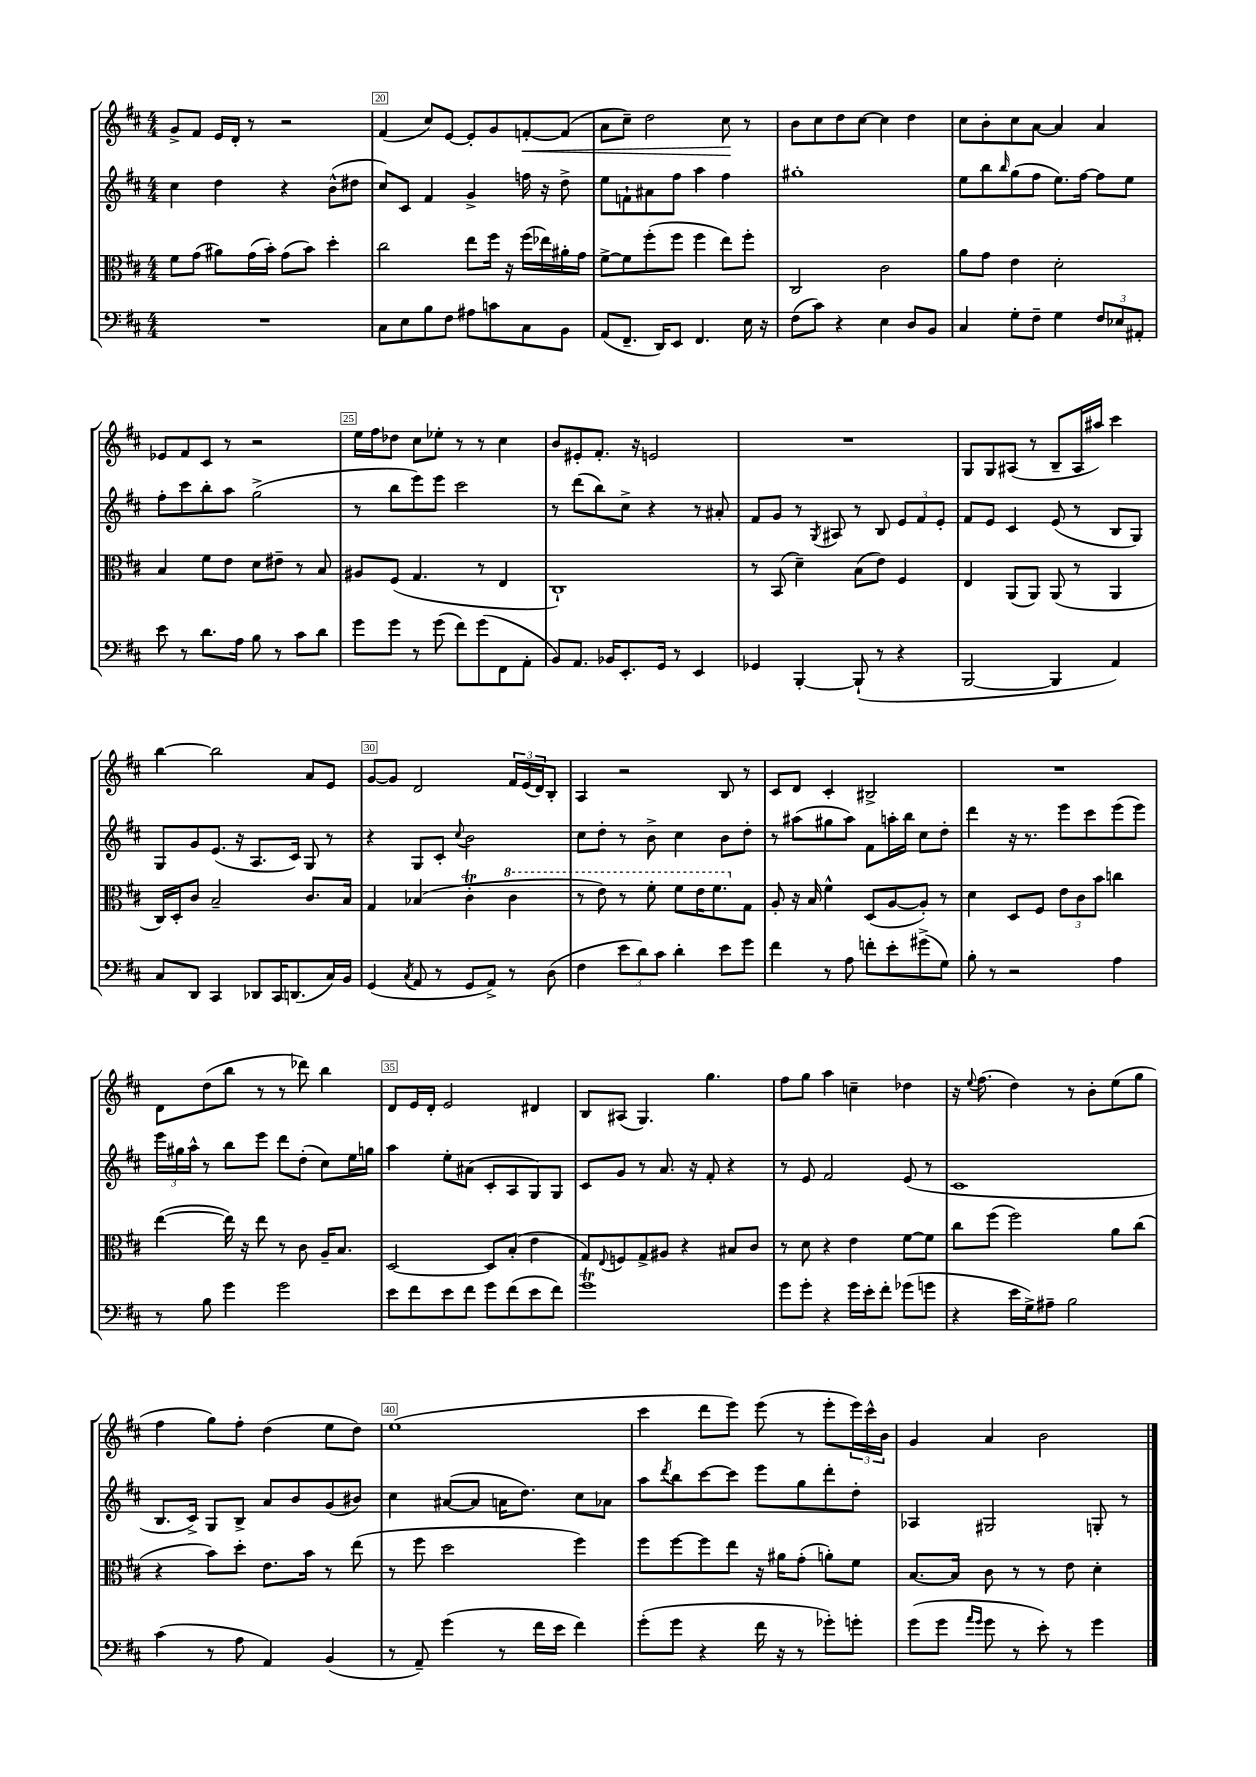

**kern	**kern	**kern	**kern	**dynam
*part4	*part3	*part2	*part1	*part1
*staff4	*staff3	*staff2	*staff1	*staff1
*clefF4	*clefC3	*clefG2	*clefG2	*
*k[f#c#]	*k[f#c#]	*k[f#c#]	*k[f#c#]	*
*M4/4	*M4/4	*M4/4	*M4/4	*
=19	=19	=19	=19	=19
1r	8f#\L	4cc#\	8g^/L	.
.	(8g\J	.	8f#/J	.
.	8a#X\L)	4dd\	16e/LL	.
.	.	.	16d'/JJ	.
.	(16g\L	.	8r	.
.	16b'\JJ)	.	.	.
.	(8g\L	4r	2r	.
.	8b\J)	.	.	.
.	4dd'\	(8b^^\L	.	.
.	.	8dd#X\J	.	.
=20	=20	=20	=20	=20
8C#\L	2cc#\	8cc#/L)	(4f#/	.
8E\	.	8c#/J	.	.
8B\	.	4f#/	8cc#/L)	.
8F#\J	.	.	[8e/J	.
8A#X\L	8ee\L	4g^/	8e'/L]	.
8cn\	16ff#\Jk	.	8g/	.
.	16r	.	.	.
!	!	!	!	!LO:HP:b
8C#\	(16ff#\LL	16ffn\	[8fn'/	<
.	16ee-X\)	16r	.	.
8BB\J	16a#X'\	8dd^\	(8f/J]	.
.	16g\JJ	.	.	.
=21	=21	=21	=21	=21
(8AA/L	[8f#^\L	8ee\L	8a\L	.
8.FF#~/J	8f#\]	8fn`\	8cc#~\J)	.
.	(8ff#'\	8a#X\	2dd\	.
16DD/KL)	.	.	.	.
8EE/J	8ff#\J	8ff#\J	.	.
4.FF#/	4ff#\	4aa\	.	.
.	8ee\L)	4ff#\	8cc#\	.
16E\	8ff#'\J	.	8r	[
16r	.	.	.	.
=22	=22	=22	=22	=22
(8F#\L	2C#/	1gg#X'	8b\L	.
8c#\J)	.	.	8cc#\	.
4r	.	.	8dd\	.
.	.	.	[8cc#\J	.
4E\	2c#\	.	4cc#\]	.
8D/L	.	.	4dd\	.
8BB/J	.	.	.	.
=23	=23	=23	=23	=23
4C#/	8a\L	8ee\L	8cc#\L	.
.	8g\J	8bb\	8b'\	.
.	.	16qqbb/	.	.
8G'\L	4e\	(8gg\	8cc#\	.
8F#~\J	.	8ff#\J	[8a\J	.
4G\	2d'\	8.ee\L)	4a/]	.
.	.	[16ff#\Jk	.	.
12F#/L	.	8ff#\L]	4a/	.
12E-X/	.	.	.	.
.	.	8ee\J	.	.
12AA#X'/J	.	.	.	.
!!LO:LB:g=z
=24	=24	=24	=24	=24
8e\	4B/	8ff#'\L	8e-X/L	.
8r	.	8ccc#\	8f#/	.
8.d\L	8f#\L	8bb'\	8c#/J	.
.	8e\J	8aa\J	8r	.
16A\Jk	.	.	.	.
8B\	8d\L	(2gg^\	2r	.
8r	8e#X~\J	.	.	.
8c#\L	8r	.	.	.
8d\J	8B/	.	.	.
=25	=25	=25	=25	=25
8g\L	8A#X/L	8r	16ee\LL	.
.	.	.	16ff#\J	.
8g\J	(8F#/J	8bb\L	8dd-X\J	.
8r	4.G/	8eee\)	8cc#\L	.
(8g\	.	8eee\J	8ee-X'\J	.
8f#\L)	.	2ccc#\	8r	.
(8g\	8r	.	8r	.
8FF#\	4E/	.	4cc#\	.
8AA'\J	.	.	.	.
=26	=26	=26	=26	=26
8BB/L)	1C#`)	8r	8b/L	.
8.AA/J	.	(8ddd\L	8e#X'/	.
.	.	8bb\)	8.f#'/J	.
16BB-X/KL	.	.	.	.
8.EE'/	.	8cc#^\J	.	.
.	.	.	16r	.
.	.	4r	2en/	.
16GG/Jk	.	.	.	.
8r	.	.	.	.
4EE/	.	8r	.	.
.	.	8a#X'/	.	.
=27	=27	=27	=27	=27
4GG-X/	8r	8f#/L	1r	.
.	(8BB/	8g/J	.	.
[4BBB'/	4d~\)	8r	.	.
.	.	8qG/	.	.
.	.	8A#X/	.	.
(8BBB`/]	(8B\L	8r	.	.
8r	8e\J)	8B/	.	.
4r	4F#/	12e/L	.	.
.	.	12f#/	.	.
.	.	12e'/J	.	.
=28	=28	=28	=28	=28
[2BBB/	4E/	8f#/L	8G/L	.
.	.	8e/J	8G/	.
.	(8AA/L	4c#/	(8A#X/J	.
.	8AA/J)	.	8r	.
4BBB/]	(8AA/	(8e/	8B~/L	.
.	8r	8r	16A#/L	.
.	.	.	16aa#X/JJ)	.
4AA/)	4AA/	8B/L	4ccc#\	.
.	.	8G/J)	.	.
!!LO:LB:g=z
=29	=29	=29	=29	=29
8C#/L	16C#/LL)	8G/L	[4bb\	.
.	16D'/J	.	.	.
8DD/J	8c#/J	8g/	.	.
4CC#/	2B~/	(8.e/J	2bb\]	.
.	.	16r	.	.
8DD-X/L	.	8.A/L	.	.
16CC#/K	.	.	.	.
(8.DDn/	.	16c#/Jk)	.	.
.	8.c#/L	8G/	8a/L	.
16C#/L)	.	8r	8e/J	.
16BB/JJ	16B/Jk	.	.	.
=30	=30	=30	=30	=30
(4GG/	4G/	4r	[8g/L	.
.	.	.	8g/J]	.
8qC#/	.	.	.	.
8AA/	(4B-X/	8G/L	2d/	.
8r	.	8c#'/J	.	.
.	.	8qqcc#/	.	.
8GG/L	4c#t'\	2b\	.	.
8AA^/J)	.	.	.	.
*	*8va	*	*	*
8r	4cc#\	.	24f#/LL	.
.	.	.	(24e/	.
.	.	.	24d/J)	.
(8D\	.	.	8B'/J	.
=31	=31	=31	=31	=31
4F#\	8r	8cc#\L	4A/	.
.	8ee\)	8dd'\J	.	.
12e\L	8r	8r	2r	.
12d\)	.	.	.	.
.	8ff#'\	8b^\	.	.
12c#\J	.	.	.	.
4d'\	8ff#\L	4cc#\	.	.
.	16ee\K	.	.	.
.	8.ff#\	.	.	.
8e\L	.	8b\L	8B/	.
*	*X8va	*	*	*
8g\J	8G\J	8dd'\J	8r	.
=32	=32	=32	=32	=32
4f#\	8A'/	8r	8c#/L	.
.	16r	(8aa#X\L	8d/J	.
.	16B/	.	.	.
8r	4f#^^\	8gg#X\	4c#'/	.
8A\	.	8aa#\J)	.	.
8fn'\L	(8D/L	8f#\L	2B#X^/	.
8e'\	[8A/	16aan'\L	.	.
.	.	16bb\JJ	.	.
(8g#X^\	8A'/J])	8cc#\L	.	.
8G\J)	8r	8dd'\J	.	.
=33	=33	=33	=33	=33
8B'\	4d\	4ddd\	1r	.
8r	.	.	.	.
2r	8D/L	16r	.	.
.	.	8.r	.	.
.	8F#/J	.	.	.
.	12e\L	8eee\L	.	.
.	12c#\	.	.	.
.	.	8ccc#\	.	.
.	12b\J	.	.	.
4A\	4ccn\	(8eee\	.	.
.	.	8eee\J)	.	.
!!LO:LB:g=z
=34	=34	=34	=34	=34
8r	([4ee\	24eee\LL	8d\L	.
.	.	24gg#X\	.	.
.	.	24aa^^\JJ	.	.
8B\	.	8r	(8dd\	.
4g\	16ee\])	8bb\L	8bb\J	.
.	16r	.	.	.
.	8ee\	8eee\J	8r	.
2g\	8r	8ddd\L	8r	.
.	8c#\	(8dd'\J	8ddd-X\)	.
.	16A~/KL	8cc#\L)	4bb\	.
.	8.B/J	.	.	.
.	.	16ee\L	.	.
.	.	16ggn\JJ	.	.
=35	=35	=35	=35	=35
8e\L	[2D/	4aa\	8d/L	.
8f#\	.	.	16e/L	.
.	.	.	16d'/JJ	.
8e\	.	8ee'\L	2e/	.
8f#\J	.	(8a#X\J	.	.
8g\L	8D/L]	8c#'/L	.	.
(8f#\	(8B'/J	8A/	.	.
8e\	4e\	8G/)	4d#X/	.
8f#\J)	.	8G/J	.	.
=36	=36	=36	=36	=36
1gT	8G/L)	8c#/L	8B/L	.
.	8qqE/	.	.	.
.	8Fn/	8g/J	(8A#X/J	.
.	8G^/	8r	4.G/)	.
.	8A#X/J	8.a/	.	.
.	4r	.	.	.
.	.	16r	.	.
.	.	8f#'/	4.gg\	.
.	8B#X/L	4r	.	.
.	8c#/J	.	.	.
=37	=37	=37	=37	=37
8g\L	8r	8r	8ff#\L	.
8g'\J	8d\	8e/	8gg\J	.
4r	4r	2f#/	4aa\	.
16g\LL	4e\	.	4ccn~\	.
16e'\J	.	.	.	.
8f#'\J	.	.	.	.
(8g-X\L	[8f#\L	(8e/	4dd-X\	.
8gn\J	8f#\J]	8r	.	.
=38	=38	=38	=38	=38
4r	8cc#\L	1c#	16r	.
.	.	.	8qqee/	.
.	.	.	(8.ff#\	.
.	(8ff#\J	.	.	.
16e\LL	2ff#\)	.	4dd\)	.
16G^\J)	.	.	.	.
8A#X~\J	.	.	.	.
2B\	.	.	8r	.
.	.	.	8b'\L	.
.	8a\L	.	(8ee\	.
.	(8cc#\J	.	8gg\J	.
!!LO:LB:g=z
=39	=39	=39	=39	=39
(4c#\	4r	8.B/L	4ff#\	.
.	.	16c#^/Jk)	.	.
8r	8b\L)	8G/L	8gg\L)	.
8A\	8dd'\J	8B^/J	8ff#'\J	.
4AA/)	8.e\L	8a/L	(4dd\	.
.	.	8b/	.	.
.	16b\Jk	.	.	.
(4BB/	8r	(8g/	8ee\L	.
.	(8ee\	8b#X/J)	8dd\J)	.
=40	=40	=40	=40	=40
8r	8r	4cc#\	(1ee	.
8AA~/)	8ff#\	.	.	.
(4g\	2dd\	([8a#X/L	.	.
.	.	8a#/J]	.	.
8r	.	16an\KL	.	.
.	.	8.dd\J)	.	.
16f#\LL	.	.	.	.
16e\JJ	.	.	.	.
4f#\)	4ff#\)	8cc#\L	.	.
.	.	8a-X\J	.	.
=41	=41	=41	=41	=41
(8g'\L	8ff#\L	8aa\L	4ccc#\	.
.	.	8qddd/	.	.
8g\J	[8ff#\	8bb\	.	.
4r	8ff#\]	[8ccc#\	8ddd\L	.
.	8ee\J	8ccc#\J]	8eee\J)	.
16f#\	16r	8eee\L	(8eee\	.
16r	16a#X\KL	.	.	.
8r	(8g'\J	8gg\	8r	.
8g-X'\L)	8an'\L)	8ddd'\	8eee'\L	.
8gn'\J	8f#\J	8dd'\J	24eee\L)	.
.	.	.	24ccc#^^\	.
.	.	.	24b\JJ	.
=42	=42	=42	=42	=42
(8g\L	[8.B/L	4A-X/	4g/	.
8g\J	.	.	.	.
.	16B/Jk]	.	.	.
16qqa/LL	.	.	.	.
16qqg/JJ	.	.	.	.
8g\	8c#\	2G#X/	4a/	.
8r	8r	.	.	.
8e'\)	8r	.	2b\	.
8r	8e\	.	.	.
4g\	4d'\	8Gn'/	.	.
.	.	8r	.	.
==	==	==	==	==
*-	*-	*-	*-	*-
